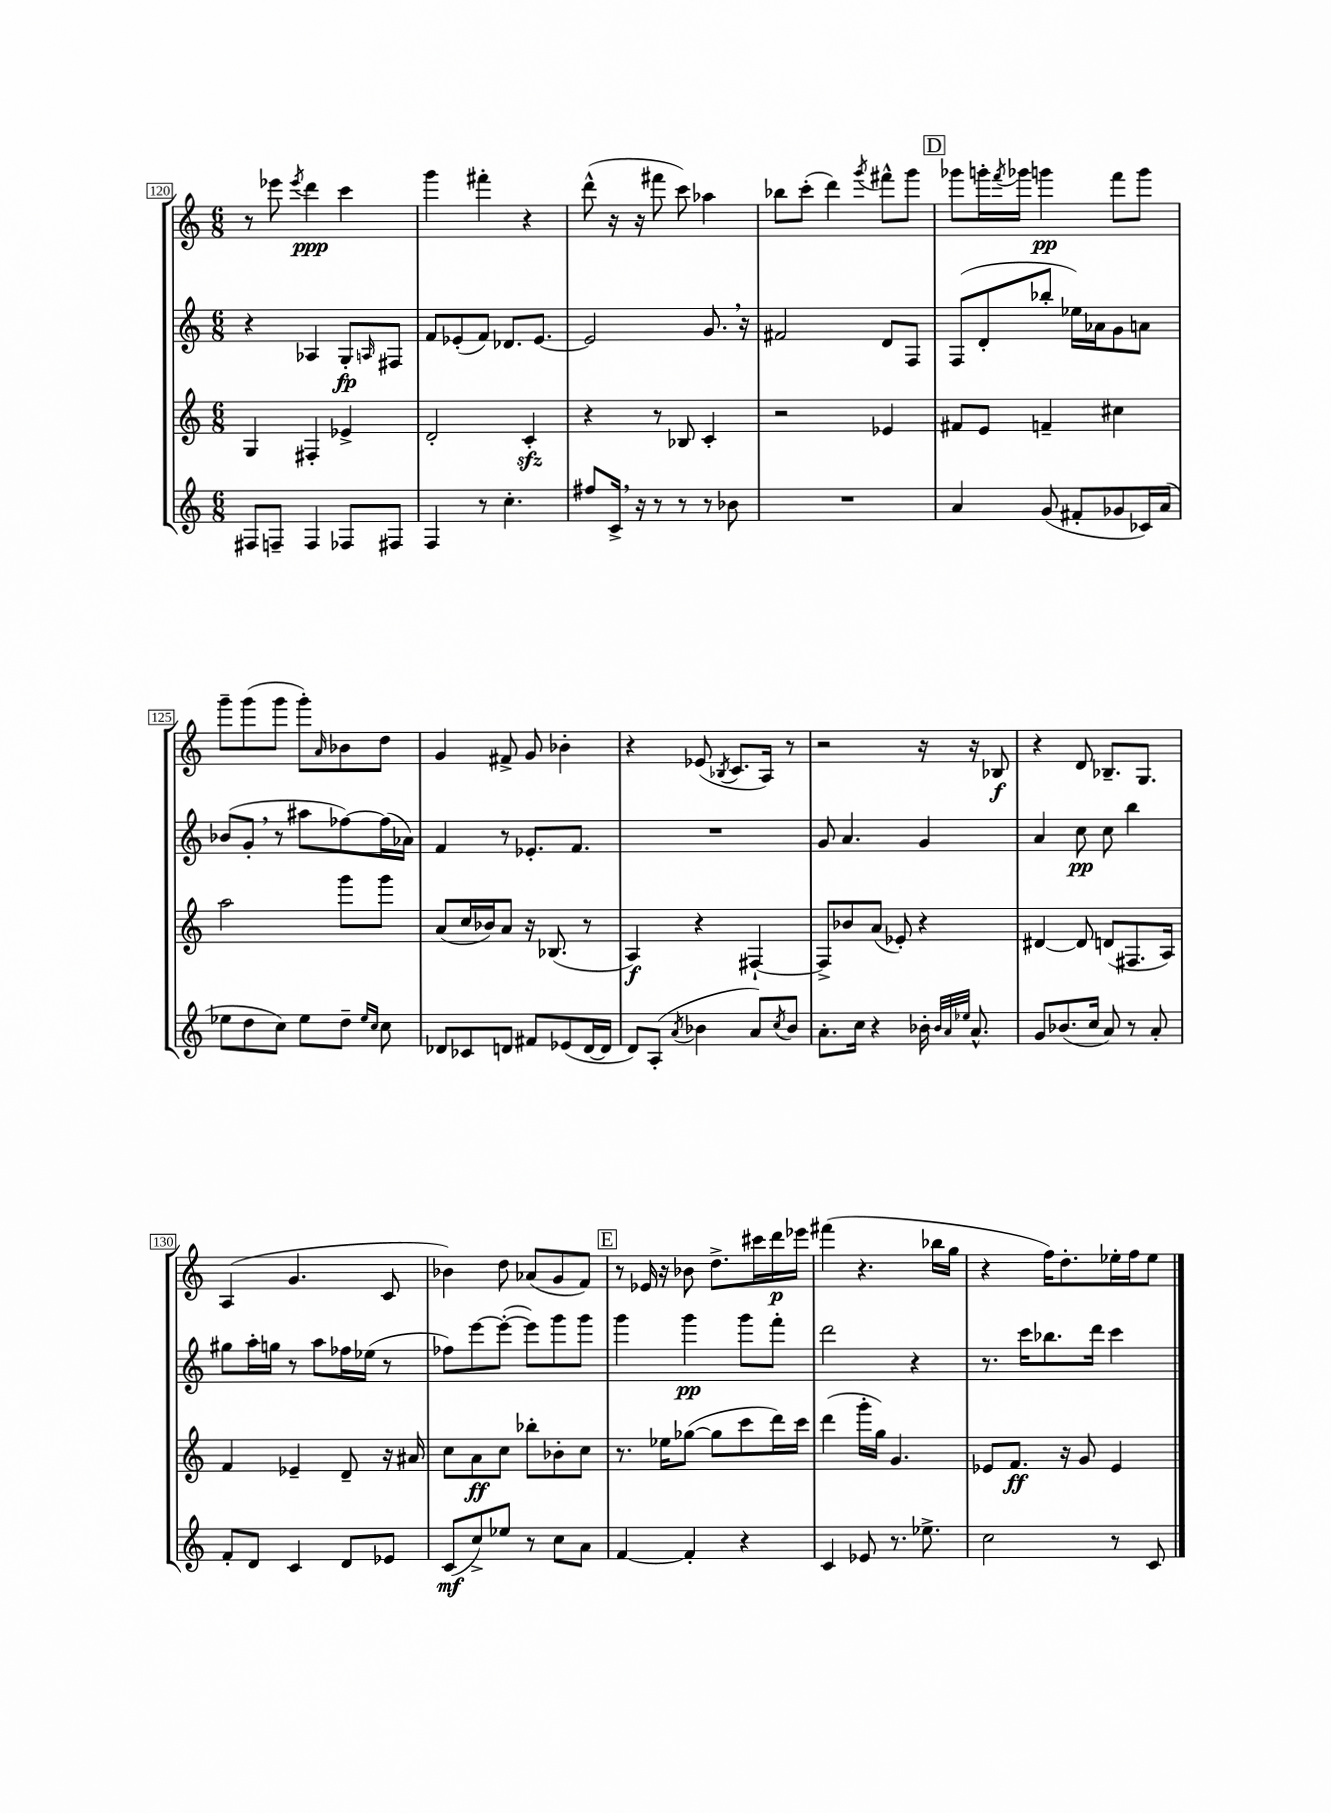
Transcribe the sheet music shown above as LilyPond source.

<<
\new StaffGroup <<
\new Staff = "s0" {
    \clef treble \key c \major \numericTimeSignature \time 6/8
    r8 ees'''8 \acciaccatura { ees'''8 } d'''4\ppp c'''4 |
    g'''4 fis'''4-. r4 |
    d'''8-^( r16 r16 fis'''8 c'''8) aes''4 |
    bes''8 c'''8-.( d'''4) \acciaccatura { g'''8 } fis'''8-^ g'''8 |
    \mark \markup { \box "D" } ges'''8 g'''16-. \acciaccatura { f'''8 } ges'''16 g'''4\pp f'''8 g'''8 |
    g'''8-- g'''8( g'''8 g'''8-.) \grace { a'16 } bes'8 d''8 |
    g'4 fis'8-> g'8 bes'4-. |
    r4 ees'8( \acciaccatura { bes8 } c'8. a16) r8 |
    r2 r16 r16 bes8\f |
    r4 d'8 bes8.-- g8. |
    a4( g'4. c'8 |
    bes'4) d''8 aes'8( g'8 f'8) |
    \mark \markup { \box "E" } r8 ees'16 r16 bes'8 d''8.-> cis'''16 d'''16\p ees'''16 |
    fis'''4( r4. bes''16 g''16 |
    r4 f''16) d''8.-. ees''16-. f''16 ees''8 \bar "|." |
}
\new Staff = "s1" {
    \clef treble \key c \major \numericTimeSignature \time 6/8
    r4 aes4 g8-.\fp \grace { a16 } fis8 |
    f'8 ees'8-.( f'8) des'8. ees'8.~ |
    ees'2 g'8. \breathe r16 |
    fis'2 d'8 f8 |
    \mark \markup { \box "D" } f8( d'8-. bes''8-. ees''16) aes'16 g'8 a'8 |
    bes'8( g'8-. \breathe r8 ais''8 fes''8~) fes''16( aes'16) |
    f'4 r8 ees'8.-. f'8. |
    R2. |
    g'8 a'4. g'4 |
    a'4 c''8\pp c''8 b''4 |
    gis''8 a''16-. g''16 r8 a''8 fes''16 ees''16( r8 |
    fes''8) e'''8~ e'''8~-.( e'''8) g'''8 g'''8 |
    \mark \markup { \box "E" } g'''4 g'''4\pp g'''8 f'''8-. |
    d'''2 r4 |
    r8. c'''16 bes''8. d'''16 c'''4 \bar "|." |
}
\new Staff = "s2" {
    \clef treble \key c \major \numericTimeSignature \time 6/8
    g4 fis4-. ees'4-> |
    d'2-. c'4-.\sfz |
    r4 r8 bes8 c'4-. |
    r2 ees'4 |
    \mark \markup { \box "D" } fis'8 e'8 f'4-- cis''4 |
    a''2 g'''8 g'''8 |
    a'8( c''16 bes'16) a'8 r16 bes8.( r8 |
    a4\f) r4 fis4~-! |
    fis8-> bes'8 a'8( ees'8-.) r4 |
    dis'4~ dis'8 d'8( fis8. a16) |
    f'4 ees'4-- d'8-- r16 ais'16 |
    c''8 a'8\ff c''8 bes''8-. bes'8-. c''8 |
    \mark \markup { \box "E" } r8. ees''16 ges''8~( ges''8 c'''8 d'''16) c'''16 |
    d'''4( g'''16-. g''16) g'4. |
    ees'8 f'8.\ff r16 g'8 ees'4 \bar "|." |
}
\new Staff = "s3" {
    \clef treble \key c \major \numericTimeSignature \time 6/8
    fis8 f8-- f4 fes8 fis8 |
    f4 r8 c''4.-. |
    fis''8 c'16-> \breathe r16 r8 r8 r8 bes'8 |
    R2. |
    \mark \markup { \box "D" } a'4 g'8( fis'8-. ges'8 ces'16) a'16( |
    ees''8 d''8 c''8) ees''8 d''8-- \grace { ees''16 c''16 } c''8 |
    des'8 ces'8 d'8 fis'8 ees'8( d'16~ d'16 |
    d'8) a8-.( \acciaccatura { a'8 } bes'4 a'8) \acciaccatura { c''8 } bes'8 |
    a'8.-. c''16 r4 bes'16-. \grace { bes'32 a'32 ees''32 } a'8.-^ |
    g'8 bes'8.( c''16 a'8) r8 a'8-. |
    f'8-. d'8 c'4 d'8 ees'8 |
    c'8\mf( c''8->) ees''8 r8 c''8 a'8 |
    \mark \markup { \box "E" } f'4~ f'4-. r4 |
    c'4 ees'8 r8. ees''8.-> |
    c''2 r8 c'8 \bar "|." |
}
>>
>>
\layout { \context { \Score currentBarNumber = #120 \override BarNumber.stencil = #(make-stencil-boxer 0.1 0.3 ly:text-interface::print) } }
